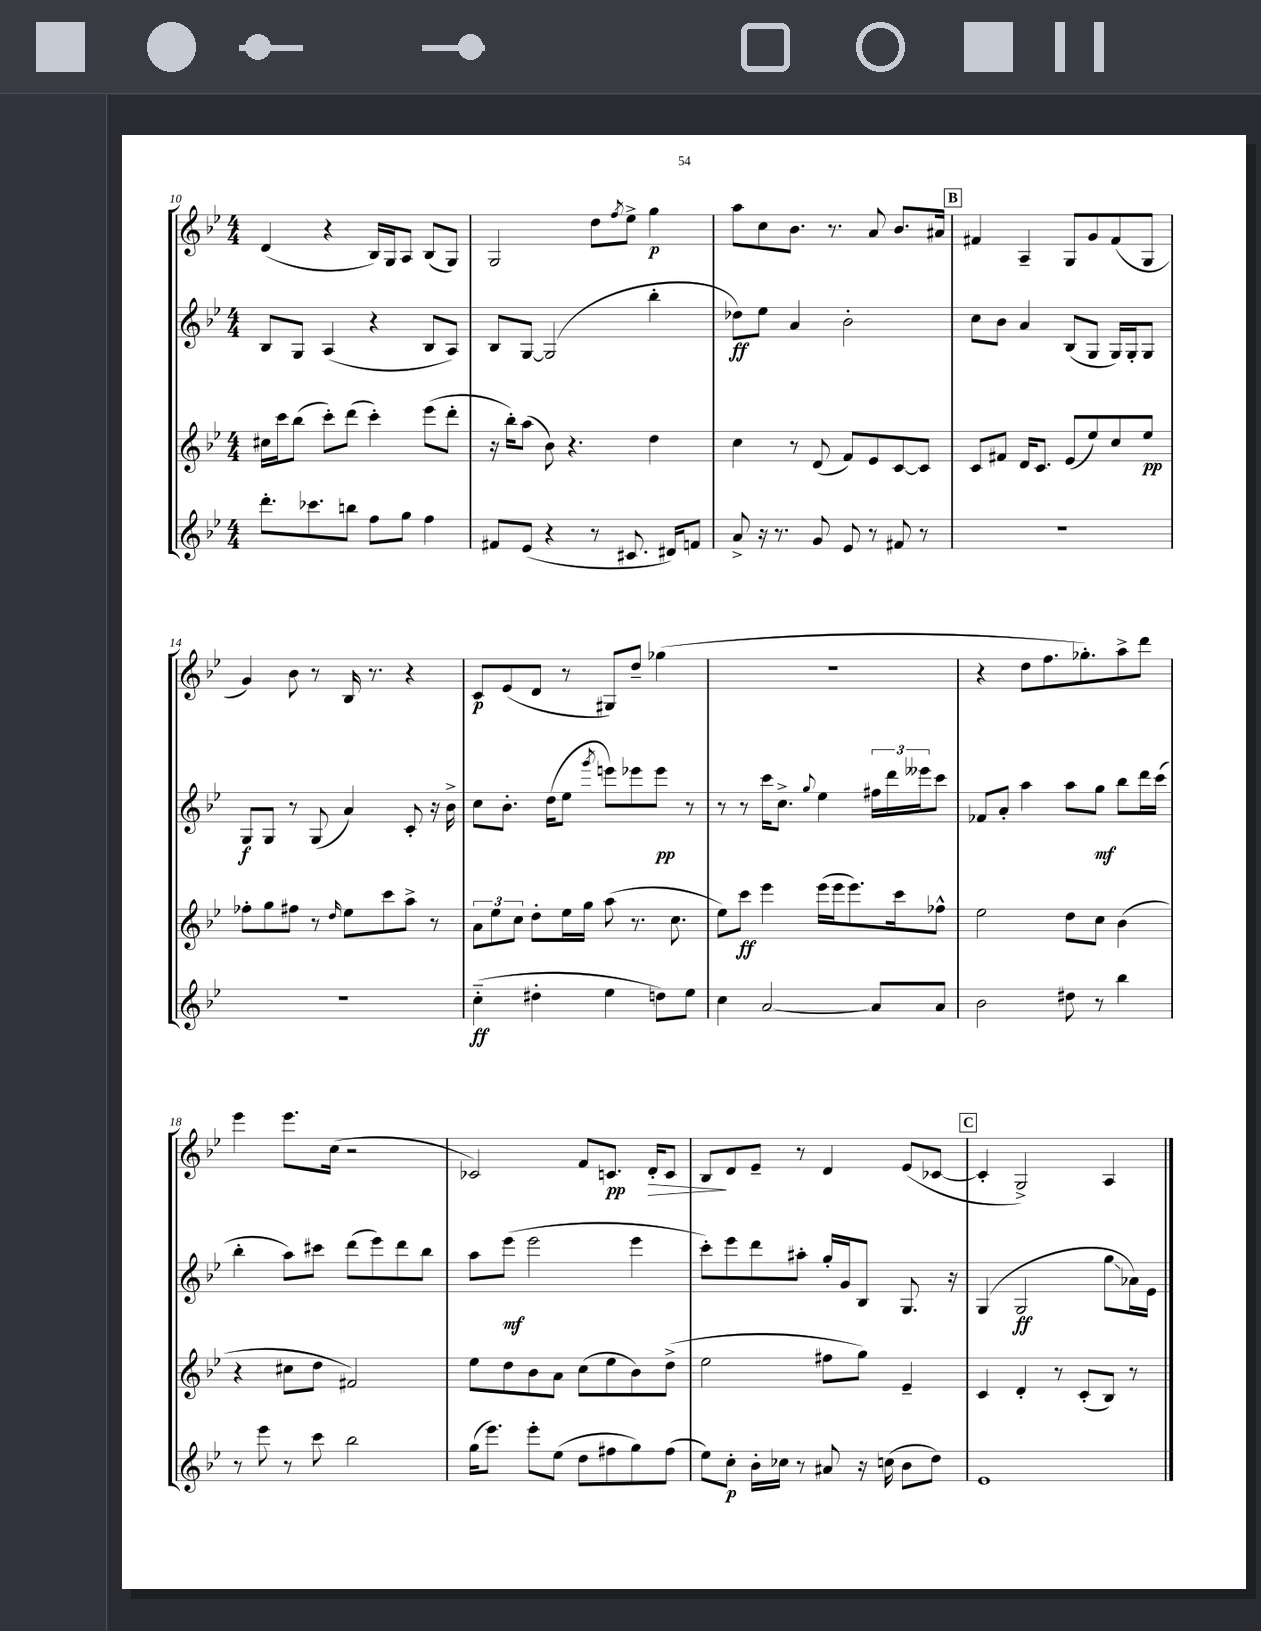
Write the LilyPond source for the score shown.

<<
\new StaffGroup <<
\new Staff = "s0" {
    \clef treble \key bes \major \numericTimeSignature \time 4/4
    d'4( r4 bes16) g16 a8 bes8( g8) |
    g2 d''8 \acciaccatura { f''8 } ees''8-> g''4\p |
    a''8 c''8 bes'8. r8. a'8 bes'8. ais'16 |
    \mark \markup { \box "B" } fis'4 a4-- g8 g'8 fis'8( g8 |
    g'4) bes'8 r8 bes16 r8. r4 |
    c'8\p ees'8( d'8 r8 gis8) d''8-- ges''4( |
    r1 |
    r4 d''8 f''8. ges''8.-.) a''8-> d'''8 |
    ees'''4 ees'''8. c''16( r2 |
    ces'2) f'8 c'8.\pp d'16-.\> c'8 |
    bes8\! d'8 ees'8-- r8 d'4 ees'8( ces'8~ |
    \mark \markup { \box "C" } ces'4-. g2->) a4 \bar "|." |
}
\new Staff = "s1" {
    \clef treble \key bes \major \numericTimeSignature \time 4/4
    bes8 g8 a4( r4 bes8 a8) |
    bes8 g8~ g2( bes''4-. |
    des''8\ff) ees''8 a'4 bes'2-. |
    \mark \markup { \box "B" } c''8 bes'8 a'4 bes8( g8 g16) g16-. g8 |
    g8\f g8 r8 g8( a'4) c'8-. r16 bes'16-> |
    c''8 bes'8.-. d''16( ees''8 \acciaccatura { g'''8 } e'''8) ees'''8 ees'''8\pp r8 |
    r8 r8 c'''16 c''8.-> \appoggiatura { g''8 } ees''4 \tuplet 3/2 { fis''16 d'''16 eeses'''16 } c'''8 |
    fes'8 a'8-. a''4 a''8 g''8\mf bes''8 d'''16 c'''16( |
    bes''4-. a''8) cis'''8 d'''8( ees'''8) d'''8 bes''8 |
    a''8 ees'''8\mf( ees'''2 ees'''4 |
    c'''8-.) ees'''8 d'''8 ais''8-. g''16-. g'16 bes8 g8. r16 |
    \mark \markup { \box "C" } g4( g2\ff g''8\glissando aes'16) ees'16 \bar "|." |
}
\new Staff = "s2" {
    \clef treble \key bes \major \numericTimeSignature \time 4/4
    cis''16 c'''16 bes''8( c'''8-.) d'''8( c'''4-.) ees'''8( d'''8-. |
    r16 bes''16-.) a''8( bes'8) r4. d''4 |
    c''4 r8 d'8( f'8) ees'8 c'8~ c'8 |
    \mark \markup { \box "B" } c'8 fis'8 d'16 c'8. ees'8( ees''8) c''8 ees''8\pp |
    fes''8-. g''8 fis''8 r8 \grace { d''16 } ees''8 c'''8 a''8-> r8 |
    \tuplet 3/2 { a'8 ees''8 c''8 } d''8-. ees''16 g''16 a''8( r8. c''8. |
    ees''8) c'''8\ff ees'''4 ees'''16( ees'''16 ees'''8.) c'''16 fes''8-^ |
    ees''2 d''8 c''8 bes'4( |
    r4 cis''8 d''8 fis'2) |
    ees''8 d''8 bes'8 a'8 c''8( ees''8 bes'8) d''8->( |
    ees''2 fis''8 g''8) ees'4-- |
    \mark \markup { \box "C" } c'4 d'4-. r8 c'8-.( bes8) r8 \bar "|." |
}
\new Staff = "s3" {
    \clef treble \key bes \major \numericTimeSignature \time 4/4
    d'''8.-. ces'''8. b''8 f''8 g''8 f''4 |
    fis'8 ees'8( r4 r8 cis'8. dis'16) f'8 |
    a'8-> r16 r8. g'8 ees'8 r8 fis'8 r8 |
    \mark \markup { \box "B" } R1 |
    R1 |
    c''4-_\ff( dis''4-. ees''4 d''8) ees''8 |
    c''4 a'2~ a'8 a'8 |
    bes'2 dis''8 r8 bes''4 |
    r8 ees'''8 r8 c'''8 bes''2 |
    g''16( ees'''8.) ees'''8-. ees''8( d''8 fis''8 g''8) fis''8( |
    ees''8) c''8-.\p bes'16-. ces''16 r8 ais'8 r16 c''16( bes'8 d''8) |
    \mark \markup { \box "C" } ees'1 \bar "|." |
}
>>
>>
\layout { \context { \Score currentBarNumber = #10 } }
